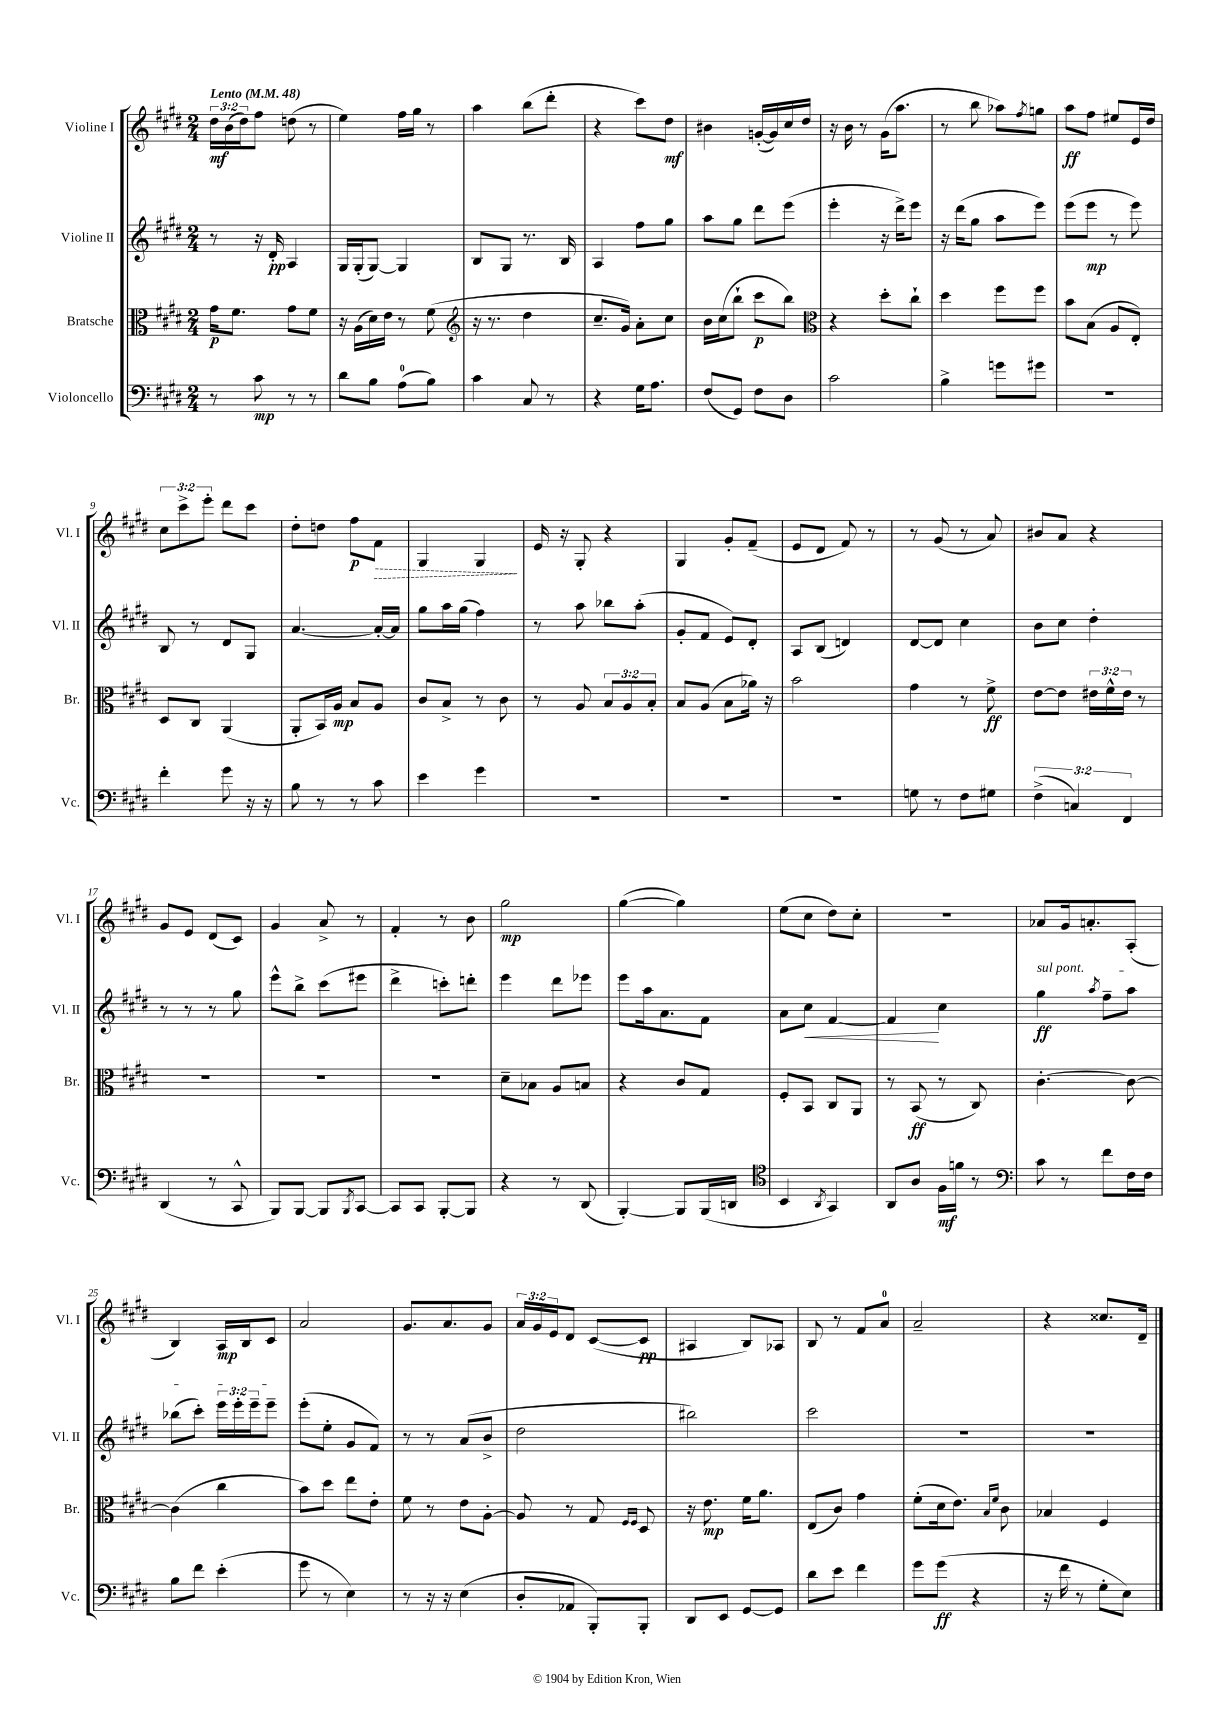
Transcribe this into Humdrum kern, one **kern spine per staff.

**kern	**dynam	**kern	**dynam	**kern	**dynam	**kern	**dynam
*part4	*part4	*part3	*part3	*part2	*part2	*part1	*part1
*staff4	*staff4	*staff3	*staff3	*staff2	*staff2	*staff1	*staff1
*I"Violoncello	*	*I"Bratsche	*	*I"Violine II	*	*I"Violine I	*
*I'Vc.	*	*I'Br.	*	*I'Vl. II	*	*I'Vl. I	*
*clefF4	*	*clefC3	*	*clefG2	*	*clefG2	*
*k[f#c#g#d#]	*	*k[f#c#g#d#]	*	*k[f#c#g#d#]	*	*k[f#c#g#d#]	*
*M2/4	*	*M2/4	*	*M2/4	*	*M2/4	*
*MM48	*	*MM48	*	*MM48	*	*MM48	*
=1	=1	=1	=1	=1	=1	=1	=1
!	!	!	!	!	!	!LO:TX:a:B:t=Lento	!
8r	.	16g#\KL	p	8r	.	24dd#\LL	mf
.	.	.	.	.	.	(24b\	.
.	.	8.f#\J	.	.	.	.	.
.	.	.	.	.	.	24dd#\J)	.
8c#\	mp	.	.	16r	.	8ff#\J	.
.	.	.	.	16d#'/	pp	.	.
8r	.	8g#\L	.	4A/	.	(8ddn\	.
8r	.	8f#\J	.	.	.	8r	.
=2	=2	=2	=2	=2	=2	=2	=2
8d#\L	.	16r	.	16G#/LL	.	4ee\)	.
.	.	(16A\LL	.	(16G#'/J	.	.	.
8B\J	.	16d#\)	.	[8G#/J)	.	.	.
.	.	16e\JJ	.	.	.	.	.
(8A\L	.	8r	.	4G#/]	.	16ff#\LL	.
.	.	.	.	.	.	16gg#\JJ	.
8B\J)	.	(8f#\	.	.	.	8r	.
=3	=3	=3	=3	=3	=3	=3	=3
*	*	*clefG2	*	*	*	*	*
4c#\	.	16r	.	8B/L	.	4aa\	.
.	.	8.r	.	.	.	.	.
.	.	.	.	8G#/J	.	.	.
8C#/	.	4dd#\	.	8.r	.	(8bb\L	.
8r	.	.	.	.	.	8ddd#'\J	.
.	.	.	.	16B/	.	.	.
=4	=4	=4	=4	=4	=4	=4	=4
4r	.	8.cc#~/L	.	4A/	.	4r	.
.	.	16g#/Jk)	.	.	.	.	.
16G#\KL	.	8a'\L	.	8ff#\L	.	8ccc#\L)	.
8.A\J	.	.	.	.	.	.	.
.	.	8cc#\J	.	8gg#\J	.	8dd#\J	mf
=5	=5	=5	=5	=5	=5	=5	=5
(8F#/L	.	16b\LL	.	8aa\L	.	4b#X\	.
.	.	(16cc#\J	.	.	.	.	.
8GG#/J)	.	8bb`\J	.	8gg#\J	.	.	.
8F#\L	.	8ccc#\L	p	8ddd#\L	.	([16gn'/LL	.
.	.	.	.	.	.	16g/])	.
8D#\J	.	8bb\J)	.	(8eee\J	.	16cc#/	.
.	.	.	.	.	.	16dd#/JJ	.
=6	=6	=6	=6	=6	=6	=6	=6
*	*	*clefC3	*	*	*	*	*
2c#\	.	4r	.	4eee'\	.	16r	.
.	.	.	.	.	.	16b\	.
.	.	.	.	.	.	8r	.
.	.	8dd#'\L	.	16r	.	(16g#\KL	.
.	.	.	.	16ddd#^\KL)	.	8.aa\J	.
.	.	8cc#`\J	.	8eee\J	.	.	.
=7	=7	=7	=7	=7	=7	=7	=7
4B^\	.	4dd#\	.	16r	.	8r	.
.	.	.	.	(16ddd#\KL	.	.	.
.	.	.	.	8gg#\J	.	8bb\	.
8gn\L	.	8ff#\L	.	8aa\L	.	8aa-X\L)	.
.	.	.	.	.	.	8qff#/	.
8g#X\J	.	8ff#\J	.	8eee\J)	.	8ggn\J	.
=8	=8	=8	=8	=8	=8	=8	=8
2r	.	8b\L	.	(8eee\L	.	8aa\L	ff
.	.	(8B\J	.	8eee\J	mp	8ff#\J	.
.	.	8A/L	.	8r	.	8ee#X/L	.
.	.	8E'/J)	.	8eee\)	.	16e/L	.
.	.	.	.	.	.	16dd#/JJ	.
!!LO:LB:g=z
=9	=9	=9	=9	=9	=9	=9	=9
4f#'\	.	8D#/L	.	8B/	.	12cc#\L	.
.	.	.	.	.	.	12ccc#^\	.
.	.	8C#/J	.	8r	.	.	.
.	.	.	.	.	.	12eee'\J	.
8g#\	.	(4AA/	.	8d#/L	.	8ddd#\L	.
16r	.	.	.	8G#/J	.	8ccc#\J	.
16r	.	.	.	.	.	.	.
=10	=10	=10	=10	=10	=10	=10	=10
8B\	.	8AA'/L	.	[4.a/	.	8dd#'\L	.
8r	.	16BB/L)	.	.	.	8ddn\J	.
.	.	16A/JJ	mp	.	.	.	.
8r	.	8B/L	.	.	.	8ff#\L	p
!	!	!	!	!	!	!	!LO:HP:b
8c#\	.	8A/J	.	16a'/LL_	.	8f#\J	>
.	.	.	.	16a/JJ]	.	.	.
=11	=11	=11	=11	=11	=11	=11	=11
4e\	.	8c#/L	.	8gg#\L	.	4G#/	.
.	.	8B^/J	.	16aa\L	.	.	.
.	.	.	.	(16gg#\JJ	.	.	.
4g#\	.	8r	.	4ff#\)	.	4G#/	.
.	.	8c#\	.	.	.	.	.
.	.	.	.	.	.	.	]
=12	=12	=12	=12	=12	=12	=12	=12
2r	.	8r	.	8r	.	16e/	.
.	.	.	.	.	.	16r	.
.	.	8A/	.	8aa\	.	8G#'/	.
.	.	12B/L	.	8bb-X\L	.	4r	.
.	.	12A/	.	.	.	.	.
.	.	.	.	(8aa'\J	.	.	.
.	.	12B'/J	.	.	.	.	.
=13	=13	=13	=13	=13	=13	=13	=13
2r	.	8B/L	.	8g#'/L	.	4G#/	.
.	.	(8A/J	.	8f#/J	.	.	.
.	.	8B\L	.	8e/L)	.	8g#'/L	.
.	.	16a-X\Jk)	.	8d#'/J	.	(8f#~/J	.
.	.	16r	.	.	.	.	.
=14	=14	=14	=14	=14	=14	=14	=14
2r	.	2b\	.	8A/L	.	8e/L	.
.	.	.	.	(8B/J	.	8d#/J	.
.	.	.	.	4dn/)	.	8f#/)	.
.	.	.	.	.	.	8r	.
=15	=15	=15	=15	=15	=15	=15	=15
8Gn\	.	4g#\	.	[8d#/L	.	8r	.
8r	.	.	.	8d#/J]	.	(8g#/	.
8F#\L	.	8r	.	4cc#\	.	8r	.
8G#X\J	.	8f#^\	ff	.	.	8a/)	.
=16	=16	=16	=16	=16	=16	=16	=16
(6F#^\	.	[8e\L	.	8b\L	.	8b#X/L	.
.	.	8e\J]	.	8cc#\J	.	8a/J	.
6Cn/)	.	.	.	.	.	.	.
.	.	24e#X\LL	.	4dd#'\	.	4r	.
.	.	24f#^^\	.	.	.	.	.
6FF#/	.	24e#\JJ	.	.	.	.	.
.	.	8r	.	.	.	.	.
!!LO:LB:g=z
=17	=17	=17	=17	=17	=17	=17	=17
(4DD#/	.	2r	.	8r	.	8g#/L	.
.	.	.	.	8r	.	8e/J	.
8r	.	.	.	8r	.	(8d#/L	.
8CC#^^/	.	.	.	8gg#\	.	8c#/J)	.
=18	=18	=18	=18	=18	=18	=18	=18
8BBB/L)	.	2r	.	8eee^^\L	.	4g#/	.
[8BBB/J	.	.	.	8bb^\J	.	.	.
8BBB/L]	.	.	.	(8ccc#\L	.	8a^/	.
8qBBB/	.	.	.	.	.	.	.
[8CC#/J	.	.	.	8eee#X\J	.	8r	.
=19	=19	=19	=19	=19	=19	=19	=19
8CC#/L]	.	2r	.	4ddd#^\	.	4f#'/	.
8CC#/J	.	.	.	.	.	.	.
[8BBB'/L	.	.	.	8cccn'\L)	.	8r	.
8BBB/J]	.	.	.	8dddn'\J	.	8b\	.
=20	=20	=20	=20	=20	=20	=20	=20
4r	.	8d#~\L	.	4eee\	.	2gg#\	mp
.	.	8B-X\J	.	.	.	.	.
8r	.	8A/L	.	8ddd#\L	.	.	.
(8DD#/	.	8Bn/J	.	8eee-X\J	.	.	.
=21	=21	=21	=21	=21	=21	=21	=21
[4BBB'/)	.	4r	.	8eee\L	.	([4gg#\	.
.	.	.	.	16aa\k	.	.	.
.	.	.	.	8.a\	.	.	.
8BBB/L]	.	8c#/L	.	.	.	4gg#\])	.
(16BBB/L	.	8G#/J	.	8f#\J	.	.	.
16DDn/JJ	.	.	.	.	.	.	.
=22	=22	=22	=22	=22	=22	=22	=22
*clefC4	*	*	*	*	*	*	*
4BB/	.	8F#'/L	.	8a\L	.	(8ee\L	.
!	!	!	!	!	!LO:HP:b	!	!
.	.	8BB/J	.	8cc#\J	<	8cc#\J	.
8qAA/	.	.	.	.	.	.	.
4GG#/)	.	8C#/L	.	[4f#/	.	8dd#\L)	.
.	.	8AA/J	.	.	.	8cc#'\J	.
=23	=23	=23	=23	=23	=23	=23	=23
8AA/L	.	8r	.	4f#/]	.	2r	.
8A/J	.	(8BB/	ff	.	.	.	.
16F#\LL	mf	8r	.	4cc#\	[	.	.
16fn\JJ	.	.	.	.	.	.	.
8r	.	8C#/)	.	.	.	.	.
=24	=24	=24	=24	=24	=24	=24	=24
*clefF4	*	*	*	*	*	*	*
!	!	!	!	!LO:TX:a:i:t=sul pont.	!	!	!
8c#\	.	[4.c#'\	.	4gg#\	ff	8a-X/L	.
8r	.	.	.	.	.	16g#/k	.
.	.	.	.	.	.	8.an'/	.
.	.	.	.	8qaa/	.	.	.
8f#\L	.	.	.	8ff#~\L	.	.	.
16F#\L	.	8c#\_	.	8aa\J	.	(8A'/J	.
16F#\JJ	.	.	.	.	.	.	.
!!LO:LB:g=z
=25	=25	=25	=25	=25	=25	=25	=25
8B\L	.	(4c#\]	.	(8bb-X\L	.	4B/)	.
8f#\J	.	.	.	8ccc#'\J)	.	.	.
(4e'\	.	4cc#\	.	24eee\LL	.	16A/LL	mp
.	.	.	.	24eee'\	.	.	.
.	.	.	.	.	.	16B/J	.
.	.	.	.	24eee~\J	.	.	.
.	.	.	.	8eee~\J	.	8c#/J	.
=26	=26	=26	=26	=26	=26	=26	=26
8g#\	.	8b\L)	.	(8eee'\L	.	2a/	.
8r	.	8dd#\J	.	8ee'\J	.	.	.
4E\)	.	8ee\L	.	8g#/L	.	.	.
.	.	8e'\J	.	8f#/J)	.	.	.
=27	=27	=27	=27	=27	=27	=27	=27
8r	.	8f#\	.	8r	.	8.g#/L	.
16r	.	8r	.	8r	.	.	.
16r	.	.	.	.	.	8.a/	.
(4E\	.	8e\L	.	(8a/L	.	.	.
.	.	[8A'\J	.	8b^/J	.	8g#/J	.
=28	=28	=28	=28	=28	=28	=28	=28
8D#'/L	.	8A/]	.	2dd#\	.	24a/LL	.
.	.	.	.	.	.	24g#/	.
.	.	.	.	.	.	24e/J	.
8AA-X/J	.	8r	.	.	.	8d#/J	.
8BBB'/L)	.	8G#/	.	.	.	([8c#/L	.
.	.	16qqF#/LL	.	.	.	.	.
.	.	16qqF#/JJ	.	.	.	.	.
8BBB'/J	.	8D#/	.	.	.	8c#/J]	pp
=29	=29	=29	=29	=29	=29	=29	=29
8DD#/L	.	16r	.	2bb#X\)	.	4A#X/	.
.	.	8.e\	mp	.	.	.	.
8EE/J	.	.	.	.	.	.	.
[8GG#/L	.	16f#\KL	.	.	.	8B/L)	.
.	.	8.a\J	.	.	.	.	.
8GG#/J]	.	.	.	.	.	8A-X/J	.
=30	=30	=30	=30	=30	=30	=30	=30
8d#\L	.	(8E/L	.	2ccc#\	.	8B/	.
8e\J	.	8c#/J)	.	.	.	8r	.
4f#\	.	4g#\	.	.	.	8f#/L	.
.	.	.	.	.	.	8a/J	.
=31	=31	=31	=31	=31	=31	=31	=31
8g#\L	.	(8f#'\L	.	2r	.	2a~/	.
(8g#\J	ff	16d#\k	.	.	.	.	.
.	.	8.e\J)	.	.	.	.	.
4r	.	.	.	.	.	.	.
.	.	16qqB/LL	.	.	.	.	.
.	.	16qqf#/JJ	.	.	.	.	.
.	.	8c#\	.	.	.	.	.
=32	=32	=32	=32	=32	=32	=32	=32
16r	.	4B-X/	.	2r	.	4r	.
16f#\	.	.	.	.	.	.	.
8r	.	.	.	.	.	.	.
8G#'\L	.	4F#/	.	.	.	8.cc##X/L	.
8E\J)	.	.	.	.	.	.	.
.	.	.	.	.	.	16d#~/Jk	.
==	==	==	==	==	==	==	==
*-	*-	*-	*-	*-	*-	*-	*-
